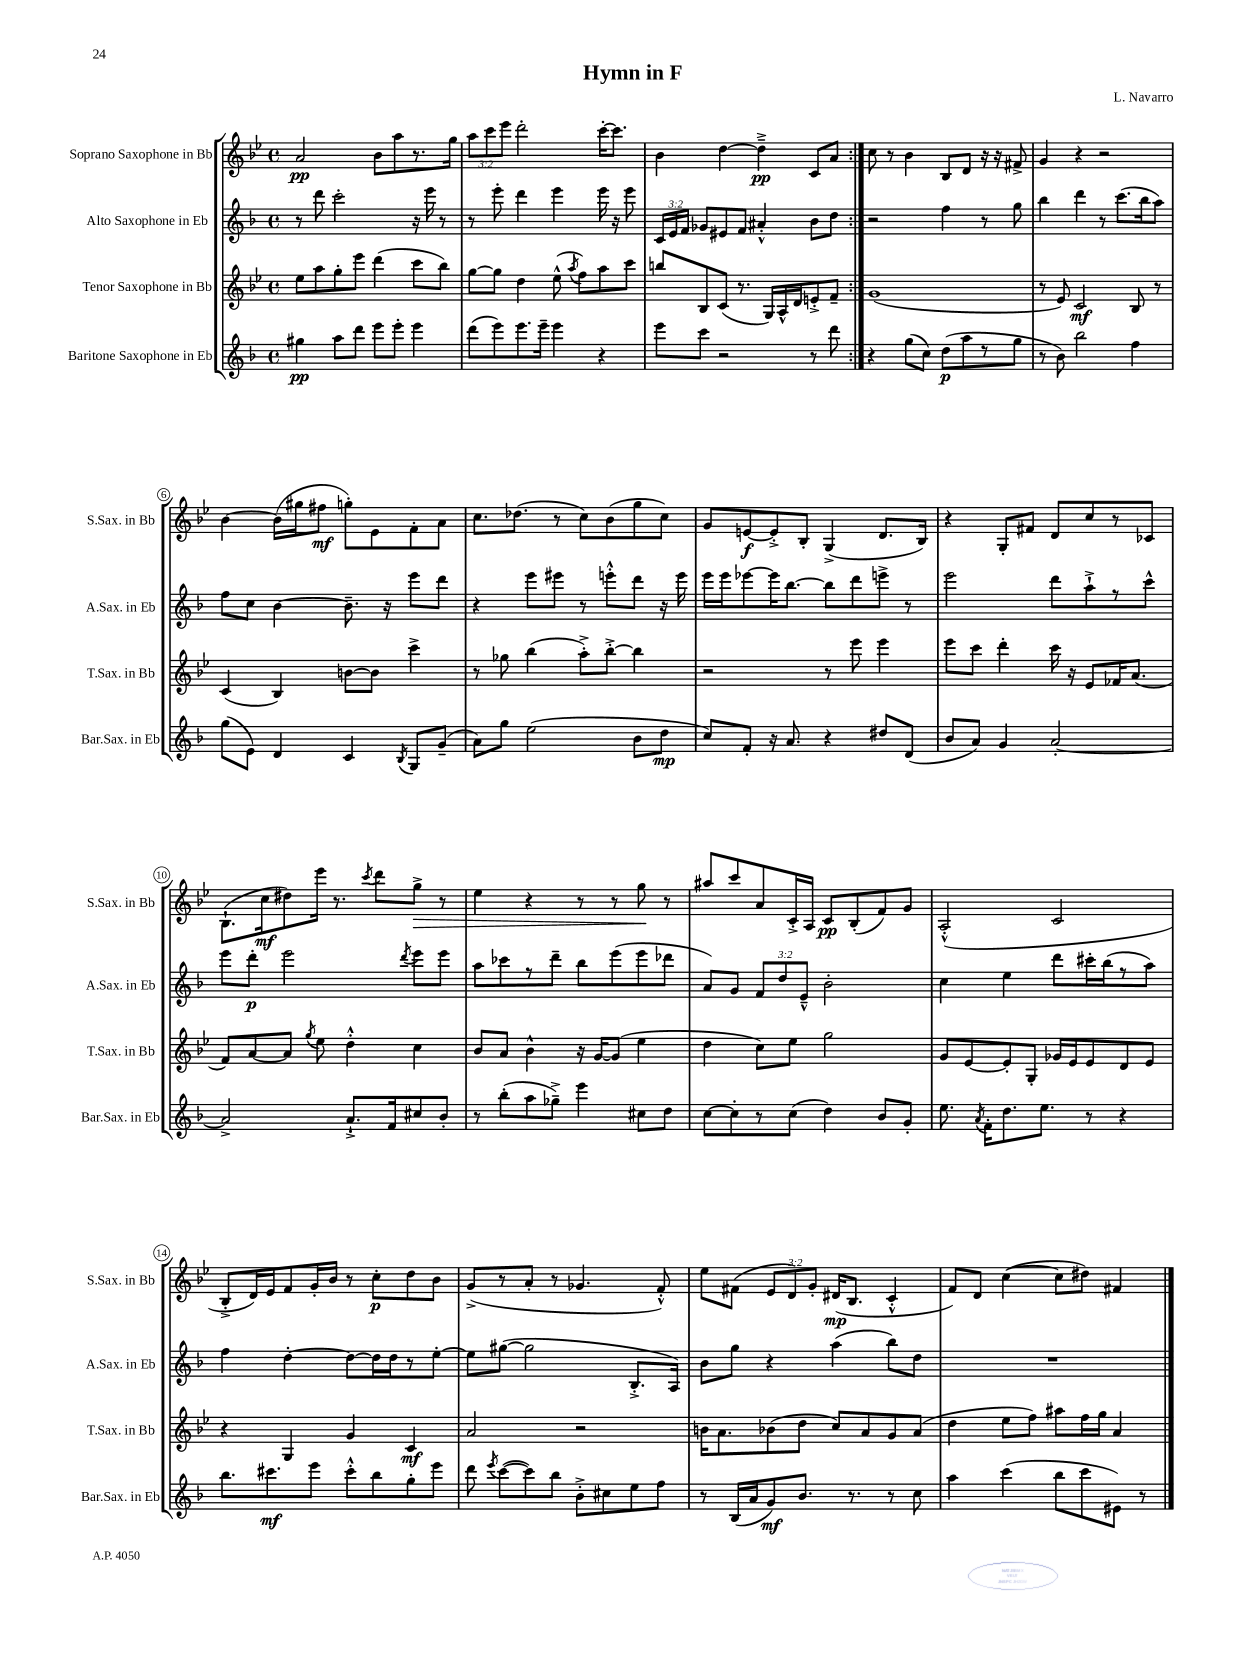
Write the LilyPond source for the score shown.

\header { title = "Hymn in F" composer = "L. Navarro" }
<<
\new StaffGroup <<
\new Staff = "s0" \with { instrumentName = "Soprano Saxophone in Bb" shortInstrumentName = "S.Sax. in Bb" } {
    \clef treble \key bes \major \defaultTimeSignature \time 4/4 \override Staff.TupletNumber.text = #tuplet-number::calc-fraction-text
    \autoBeamOff \repeat volta 2 { a'2\pp bes'8[ a''8 r8. g''16] |
    \tuplet 3/2 { a''8[ c'''8 ees'''8] } d'''2-. c'''16[~-. c'''8.] |
    bes'4 d''4~ d''4--->\pp c'8[ a'8] | }
    c''8 r8 bes'4 bes8[ d'8] r16 r16 fis'8-> |
    g'4 r4 r2 |
    bes'4~ bes'16[( gis''16 fis''8]\mf g''8[-.) ees'8 f'8-. a'8] |
    c''8.[ des''8.]( r8 c''8[) bes'8( g''8 c''8]) |
    g'8[ e'8~\f e'8-.-> bes8]-. g4->( d'8.[ bes16]) |
    r4 g8[-. fis'8] d'8[ c''8 r8 ces'8] |
    bes8.[-!( c''16\mf dis''8) ees'''16] r8. \acciaccatura { c'''8 } d'''8[ g''8]->\> r8 |
    ees''4 r4 r8 r8 g''8\! r8 |
    ais''8[ c'''8 a'8 c'16-.-> a16] c'8[\pp bes8-.( f'8) g'8] |
    a2-.-^( c'2 |
    bes8[-.-> d'16) ees'16 f'8 g'16-. bes'16] r8 c''8[-.\p d''8 bes'8] |
    g'8[->( r8 a'8]-. r8 ges'4. f'8-.-^) |
    ees''8[ fis'8]( \tuplet 3/2 { ees'8[ d'8) g'8]-. } dis'16[\mp( bes8.] c'4-.-^ |
    f'8[) d'8] c''4~( c''8[ dis''8]) fis'4 \bar "|." |
}
\new Staff = "s1" \with { instrumentName = "Alto Saxophone in Eb" shortInstrumentName = "A.Sax. in Eb" } {
    \clef treble \key f \major \defaultTimeSignature \time 4/4 \override Staff.TupletNumber.text = #tuplet-number::calc-fraction-text
    \autoBeamOff \repeat volta 2 { r8 d'''8 c'''2-. r16 e'''16 r8 |
    r8 e'''8-. d'''4 e'''4 e'''16 r16 e'''8 |
    \tuplet 3/2 { c'16[ e'16 f'16] } ges'8[ eis'8 f'8] ais'4-.-^ bes'8[ d''8] | }
    r2 f''4 r8 g''8 |
    bes''4 d'''4 r8 c'''8.[( bes''16 a''8]) |
    f''8[ c''8] bes'4~ bes'8.-- r16 e'''8[ d'''8] |
    r4 e'''8[ eis'''8] r8 e'''8[-.-^ d'''8] r16 e'''16 |
    e'''16[ e'''16 ees'''8~ ees'''16 bes''8.]~ bes''8[ d'''8 e'''8]-> r8 |
    e'''2 d'''8[ a''8-!-> r8 c'''8]-^ |
    e'''8[ d'''8]-.\p e'''2 \acciaccatura { d'''8 } e'''8[ e'''8] |
    a''8[ ces'''8 r8 d'''8]-- bes''8[ e'''8( e'''8 des'''8] |
    a'8[) g'8] \tuplet 3/2 { f'8[ d''8 e'8]---^ } bes'2-. |
    c''4 e''4 d'''8[ cis'''16-. bes''16( r8 a''8]) |
    f''4 d''4~-. d''8[~ d''16 d''16 r8 e''8]~-. |
    e''8[ gis''8]~( gis''2 bes8.[-.-> a16]) |
    bes'8[ g''8] r4 a''4( bes''8[) d''8] |
    R1 \bar "|." |
}
\new Staff = "s2" \with { instrumentName = "Tenor Saxophone in Bb" shortInstrumentName = "T.Sax. in Bb" } {
    \clef treble \key bes \major \defaultTimeSignature \time 4/4
    \autoBeamOff \repeat volta 2 { ees''8[ a''8 g''8-. ees'''8] d'''4( c'''8[ bes''8]) |
    g''8[~ g''8] d''4 ees''8-^( \acciaccatura { a''8 } f''8[) a''8 c'''8] |
    b''8[ bes8 c'8]( r8. g16[) a16-^ d'16 e'8-.-> f'8]-- | }
    g'1( |
    r8 ees'8) c'2\mf bes8 r8 |
    c'4( bes4) b'8[~ b'8] c'''4-> |
    r8 ges''8 bes''4( a''8[-.->) bes''8]~-.-> bes''4 |
    r2 r8 ees'''8 ees'''4 |
    ees'''8[ c'''8] d'''4-. c'''16 r16 ees'8[ fes'16 a'8.]( |
    f'8[) a'8~ a'8] \acciaccatura { g''8 } ees''8 d''4-.-^ c''4 |
    bes'8[ a'8] bes'4-^ r16 g'16[~ g'8]( ees''4 |
    d''4 c''8[) ees''8] g''2 |
    g'8[ ees'8~ ees'8-. g8]-. ges'16[ ees'16 ees'8 d'8 ees'8] |
    r4 g4 g'4 c'4\mf |
    a'2 r2 |
    b'16[ a'8. bes'8( d''8] c''8[) a'8 g'8 a'8]( |
    d''4 ees''8[ f''8]) ais''8[ f''16 g''16] a'4 \bar "|." |
}
\new Staff = "s3" \with { instrumentName = "Baritone Saxophone in Eb" shortInstrumentName = "Bar.Sax. in Eb" } {
    \clef treble \key f \major \defaultTimeSignature \time 4/4
    \autoBeamOff \repeat volta 2 { gis''4\pp a''8[ d'''8] e'''8[ e'''8]-. e'''4 |
    d'''8[( e'''8) e'''8. e'''16]-- e'''4 r4 |
    e'''8[ c'''8] r2 r8 d'''8 | }
    r4 g''8[( c''8]) d''8[\p( a''8 r8 g''8] |
    r8 bes'8) bes''2 f''4 |
    g''8[( e'8]) d'4 c'4 \acciaccatura { bes8 } g8[ g'8]--( |
    a'8[) g''8] e''2( bes'8[ d''8]\mp |
    c''8[) f'8]-. r16 a'8. r4 dis''8[ d'8]( |
    bes'8[ a'8]) g'4 a'2~-. |
    a'2-> a'8.[-!-> f'16 cis''8 bes'8]-. |
    r8 bes''8[-.( a''8 ges''8]--->) e'''4 cis''8[ d''8] |
    c''8[~ c''8-. r8 c''8]( d''4) bes'8[ g'8]-. |
    e''8. \acciaccatura { a'8 } f'16[-. d''8. e''8.] r8 r4 |
    bes''8.[ cis'''8.\mf e'''8] cis'''8[-.-^ bes''8 g''8-. e'''8] |
    d'''8 \acciaccatura { e'''8 } c'''8[~( c'''8) bes''8] bes'8[-.-> cis''8 e''8 f''8] |
    r8 bes16[( a'16 g'8\mf) bes'8.] r8. r8 c''8 |
    a''4 c'''4( bes''8[ c'''8 eis'8]) r8 \bar "|." |
}
>>
>>
\layout { \context { \Score \override BarNumber.stencil = #(make-stencil-circler 0.1 0.3 ly:text-interface::print) } }
